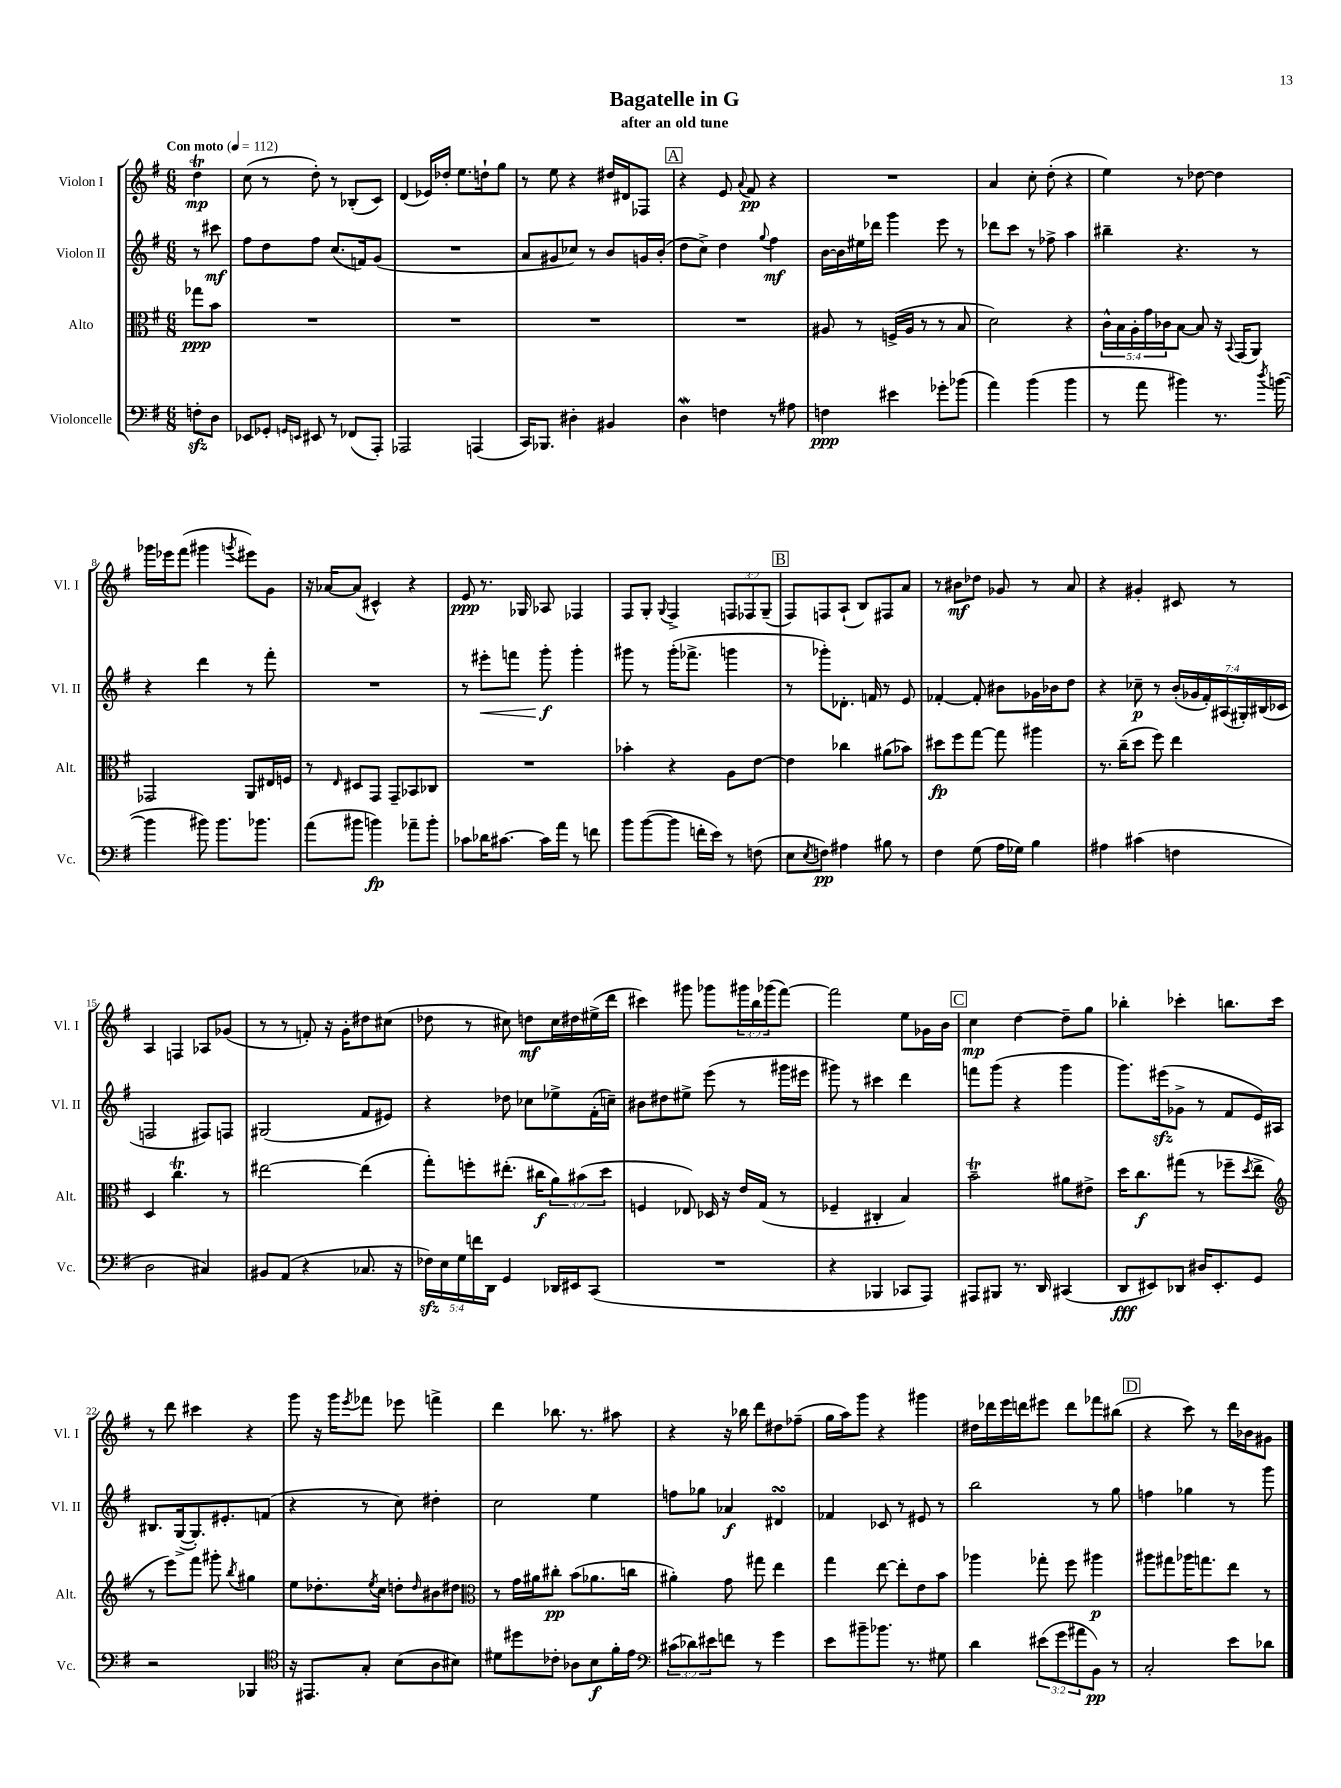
\header { title = "Bagatelle in G" subtitle = "after an old tune" }
<<
\new StaffGroup <<
\new Staff = "s0" \with { instrumentName = "Violon I" shortInstrumentName = "Vl. I" } {
    \clef treble \key g \major \numericTimeSignature \time 6/8 \override Staff.TupletNumber.text = #tuplet-number::calc-fraction-text \partial 4 \tempo "Con moto" 4 = 112
    d''4\trill\mp |
    c''8( r8 d''8-.) r8 bes8-.( c'8) |
    d'4( ees'16) des''16-. e''8. d''16-! g''8 |
    r8 e''8 r4 dis''16 dis'16 fes8 |
    \mark \markup { \box "A" } r4 e'8 \appoggiatura { a'8 } fis'8\pp r4 |
    R2. |
    a'4 c''8-. d''8-.( r4 |
    e''4) r8 des''8~ des''4 |
    ges'''16 ees'''16 fis'''8( gis'''4 \acciaccatura { g'''8 } eis'''8) g'8 |
    r16 aes'16~ aes'8( cis'4-^) r4 |
    e'8\ppp r8. ges16 aes8 fes4 |
    fis8 g8-. \appoggiatura { g8 } fis4-> \tuplet 3/2 { f8 fes8 g8--( } |
    \mark \markup { \box "B" } fis8) f8 a8-!( b8) fis8 a'8 |
    r8 bis'8\mf des''8 ges'8 r8 a'8 |
    r4 gis'4-. cis'8 r8 |
    a4 f4 aes8 ges'8( |
    r8 r8 f'8-.) r16 g'16-. dis''8 cis''8( |
    des''8 r8 cis''8) d''8\mf cis''16 dis''16 eis''16->( d'''16 |
    cis'''4) gis'''8 ges'''8 \tuplet 3/2 { gis'''16 b''16 ges'''16( } fis'''8~) |
    fis'''2 e''8 ges'16 b'16 |
    \mark \markup { \box "C" } c''4\mp d''4~ d''8-- g''8 |
    bes''4-. ces'''4-. b''8. ces'''16 |
    r8 d'''8 cis'''4 r4 |
    g'''8 r16 g'''16 \acciaccatura { e'''8 } fes'''8 ees'''8 f'''4-> |
    d'''4 bes''8. r8. ais''8 |
    r4 r16 bes''16 d'''8 dis''8 fes''8--( |
    g''16 a''16) g'''8 r4 gis'''4 |
    dis''16 des'''16 e'''16 d'''16 eis'''8 d'''8 fes'''8 bis''8( |
    \mark \markup { \box "D" } r4 c'''8) r8 d'''16 bes'16 gis'8 \bar "|." |
}
\new Staff = "s1" \with { instrumentName = "Violon II" shortInstrumentName = "Vl. II" } {
    \clef treble \key g \major \numericTimeSignature \time 6/8 \override Staff.TupletNumber.text = #tuplet-number::calc-fraction-text \partial 4
    r8 cis'''8\mf |
    fis''8 d''8 fis''8 c''8.( f'16) g'8( |
    R2. |
    a'8 gis'8 ces''8) r8 b'8 g'16 b'16-.( |
    \mark \markup { \box "A" } d''8 c''8->) d''4 \appoggiatura { g''8 } fis''4\mf |
    b'16~ b'16 eis''16 des'''16 g'''4 e'''8 r8 |
    des'''8 c'''8 r8 fes''8-> a''4 |
    bis''4-- r4. r8 |
    r4 d'''4 r8 fis'''8-. |
    R2. |
    r8 eis'''8-.\< f'''8 g'''8-.\f\! g'''4-. |
    gis'''8 r8 gis'''16-.( fes'''8.-> g'''4 |
    \mark \markup { \box "B" } r8 ges'''8-.) des'8.-. f'16 r8 e'8 |
    fes'4~-. fes'8-. bis'8 ges'16 bes'16 d''8 |
    r4 ces''8--\p r8 \tuplet 7/4 { b'16-.( ges'16 fis'16-.) ais16( gis16-.) bis16( ces'16 } |
    f2 fis8) f8 |
    gis2( fis'8 eis'8) |
    r4 des''8 ces''8 ees''8-> fis'16-.( c''16--) |
    bis'8 dis''8 eis''8-> e'''8( r8 gis'''16 eis'''16 |
    gis'''8) r8 cis'''4 d'''4 |
    \mark \markup { \box "C" } f'''8 g'''8( r4 g'''4 |
    g'''8.) eis'''16\sfz( ges'8-> r8 fis'8 e'16) ais16 |
    bis8. g16~->( g8.-.) eis'8.-. f'8( |
    r4 r8 c''8) dis''4-. |
    c''2 e''4 |
    f''8 ges''8 aes'4\f dis'4\turn |
    fes'4 ces'8 r8 eis'8 r8 |
    b''2 r8 g''8 |
    \mark \markup { \box "D" } f''4 ges''4 r8 g'''8 \bar "|." |
}
\new Staff = "s2" \with { instrumentName = "Alto" shortInstrumentName = "Alt." } {
    \clef alto \key g \major \numericTimeSignature \time 6/8 \override Staff.TupletNumber.text = #tuplet-number::calc-fraction-text \partial 4
    ges''8\ppp b'8 |
    R2. |
    R2. |
    R2. |
    \mark \markup { \box "A" } R2. |
    ais8 r8 f16->( ais16 r8 r8 b8 |
    d'2) r4 |
    \tuplet 5/4 { c'16-^ b16 a16-. g'16 ces'16 } b8~ b8 r16 \appoggiatura { b,8 } g,16( a,8) |
    ges,2 a,8 eis16 f16 |
    r8 \grace { e16 } dis8 g,8 g,8-- bes,8 ces8 |
    R2. |
    bes'4-. r4 a8 e'8~ |
    \mark \markup { \box "B" } e'4 ces''4 ais'8( bes'8) |
    dis''8\fp fis''8 g''8~ g''8 ais''4 |
    r8. c''16--( d''8 fis''8) e''4 |
    d4 c''4.\trill r8 |
    eis''2~ eis''4( |
    g''8-.) f''8-. eis''8.-.( cis''16\f \tuplet 3/2 { a'8) bis'8( d''8 } |
    f4 ees8) des16 r16 e'16 g16( r8 |
    fes4-- cis4-. b4) |
    \mark \markup { \box "C" } b'2--\trill ais'8 eis'8-> |
    d''16 c''8.\f gis''8( r8 fes''8-- \acciaccatura { d''8 } e''8-> |
    \clef treble r8 e'''8) fis'''8 gis'''8-. \acciaccatura { b''8 } gis''4 |
    e''8 des''8.-. \acciaccatura { e''8 } c''16 d''8-. \grace { d''16 } bis'8 dis''8 |
    \clef alto r8 g'16 ais'16 cis''8-.\pp b'8( aes'8. c''16 |
    ais'4-.) g'8 gis''8 e''4 |
    g''4 e''8~ e''8-. e'8 b'8 |
    aes''4 ges''8-. fis''8 ais''4\p |
    \mark \markup { \box "D" } ais''8 gis''8 aes''16 g''8. e''8 r8 \bar "|." |
}
\new Staff = "s3" \with { instrumentName = "Violoncelle" shortInstrumentName = "Vc." } {
    \clef bass \key g \major \numericTimeSignature \time 6/8 \override Staff.TupletNumber.text = #tuplet-number::calc-fraction-text \partial 4
    f8-.\sfz d8 |
    ees,8 ges,8-. \grace { g,16 e,16 } eis,8 r8 fes,8( a,,8-.) |
    aes,,2 a,,4( |
    c,16) bes,,8. dis4-. bis,4 |
    \mark \markup { \box "A" } d4\mordent f4 r8 ais8 |
    f4\ppp eis'4 ges'8-. bes'8( |
    a'4) b'4( b'4 |
    r8 a'8 bis'4) r8. \acciaccatura { d''8 } b'16~( |
    b'4 bis'8) bis'8. bes'8. |
    a'8( bis'8 b'4\fp) aes'8-- b'8-. |
    ces'8 des'16 cis'8.~ cis'16 a'16 r8 f'8 |
    b'8 b'8~( b'8 f'16-. e'16) r8 f8( |
    \mark \markup { \box "B" } e8 \acciaccatura { e8 } f8\pp) ais4 bis8 r8 |
    fis4 g8( a16 ges16) b4 |
    ais4 cis'4( f4 |
    d2 cis4) |
    bis,8 a,8( r4 ces8. r16 |
    \tuplet 5/4 { fes16\sfz) e16 g16 f'16 d,16 } g,4 des,16 eis,16 c,8( |
    R2. |
    r4 bes,,4 ces,8 a,,8) |
    \mark \markup { \box "C" } ais,,8 bis,,8 r8. d,16 cis,4( |
    d,8\fff eis,8) des,8 dis16 eis,8.-. g,8 |
    r2 bes,,4 |
    \clef tenor r16 eis,8. g8-. b8( a8 bis8) |
    dis'8 dis''8 ces'8-. aes8 b8\f fis'16-. e'16 |
    \clef bass \tuplet 3/2 { cis'8( des'8) eis'8 } f'8 r8 g'4 |
    e'8 bis'8-- bes'8. r8. gis8 |
    d'4 \tuplet 3/2 { eis'8( g'8 ais'8 } b,8\pp) r8 |
    \mark \markup { \box "D" } c2-. e'8 des'8 \bar "|." |
}
>>
>>
